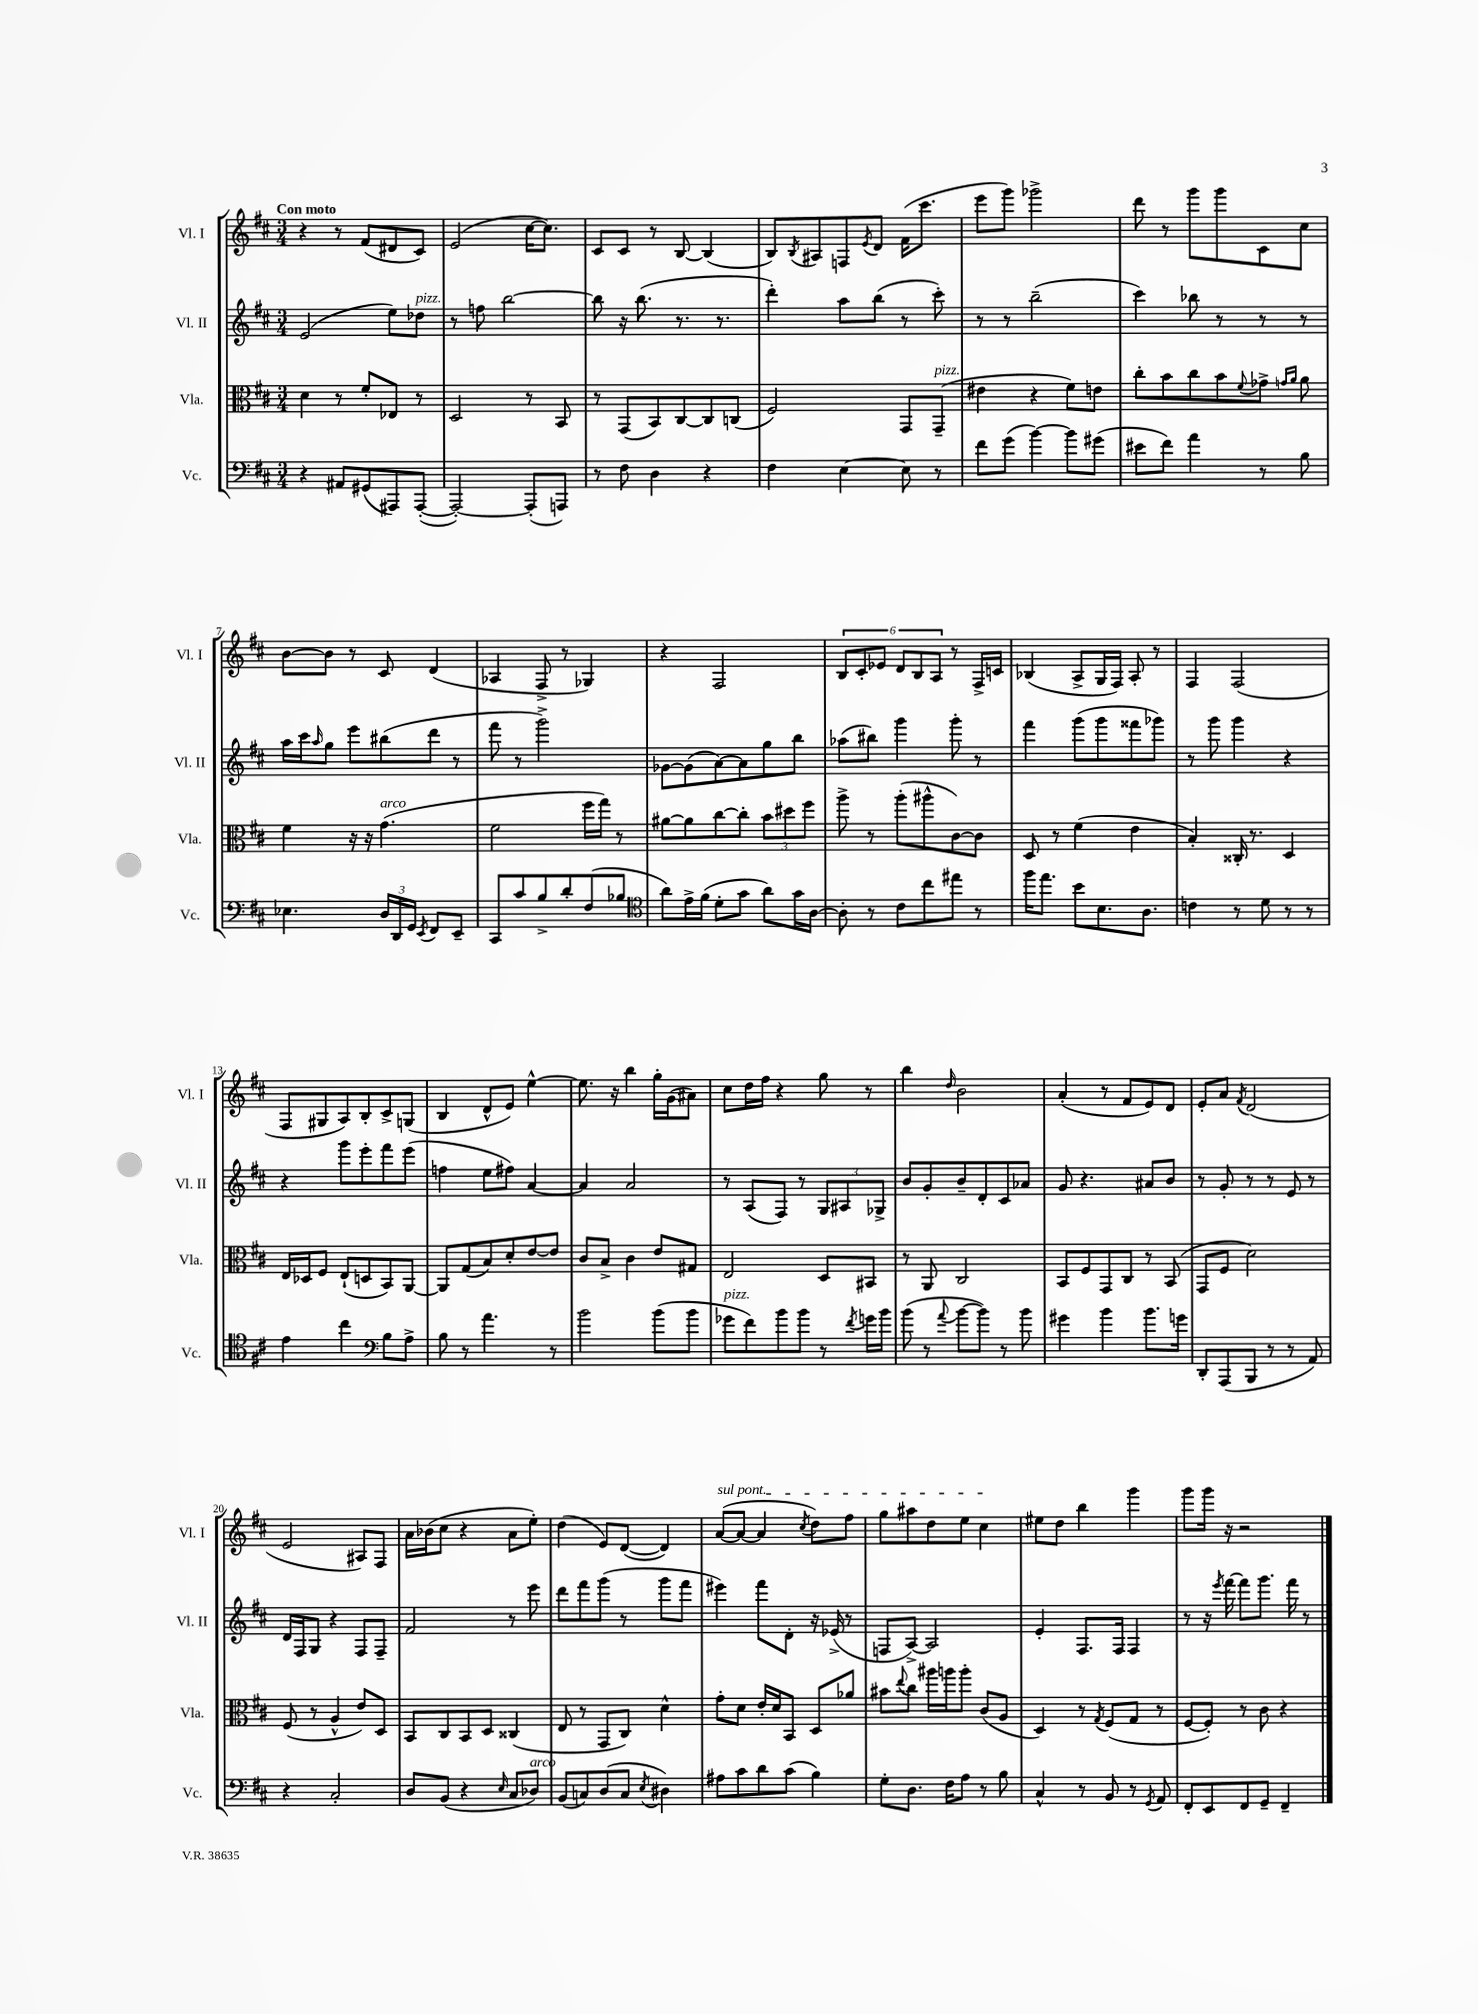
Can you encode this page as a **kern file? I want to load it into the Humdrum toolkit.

**kern	**kern	**kern	**kern
*part4	*part3	*part2	*part1
*staff4	*staff3	*staff2	*staff1
*I"Vc.	*I"Vla.	*I"Vl. II	*I"Vl. I
*I'Vc.	*I'Vla.	*I'Vl. II	*I'Vl. I
*clefF4	*clefC3	*clefG2	*clefG2
*k[f#c#]	*k[f#c#]	*k[f#c#]	*k[f#c#]
*M3/4	*M3/4	*M3/4	*M3/4
=1	=1	=1	=1
!	!	!	!LO:TX:a:B:t=Con moto
4r	4d\	(2e/	4r
8AA#X/L	8r	.	8r
(8GG#X/	8f#'/L	.	(8f#/L
8AAA#X/)	8E-X/J	8ee\L)	8d#X/
!	!	!LO:TX:a:i:t=pizz.	!
([8AAA#'/J	8r	8dd-X\J	8c#/J)
=2	=2	=2	=2
2AAA#'/_)	2D/	8r	(2e/
.	.	8ffn\	.
.	.	[2bb\	.
(8AAA#'/L]	8r	.	[16cc#\KL
.	.	.	8.cc#\J])
8AAAn/J)	8BB/	.	.
=3	=3	=3	=3
8r	8r	8bb\]	8c#/L
8F#\	(8GG/L	16r	8c#/J
.	.	(8.bb\	.
4D\	8BB/)	.	8r
.	[8C#/	8.r	[8B/
4r	8C#/]	.	(4B/]
.	.	8.r	.
.	(8Cn/J	.	.
=4	=4	=4	=4
4F#\	2F#/)	4ddd'\)	8B/L)
.	.	.	8qB/
.	.	.	8A#X/
[4E\	.	8aa\L	8Fn/
.	.	.	8qe/
.	.	(8bb\J	8d/J
8E\]	8GG/L	8r	(16f#\KL
.	.	.	8.ccc#\J
!	!LO:TX:a:i:t=pizz.	!	!
8r	(8GG~/J	8ccc#'\)	.
=5	=5	=5	=5
8f#\L	4e#X\	8r	8eee\L
(8g\J	.	8r	8ggg\J)
[4b\)	4r	(2bb~\	2ggg-X^\
8b\L]	8f#\L)	.	.
(8g#X\J	8en\J	.	.
=6	=6	=6	=6
8e#X\L	8cc#'\L	4ccc#\)	8ddd\
8f#\J)	8b\	.	8r
4a\	8cc#\	8bb-X\	8ggg\L
.	8b\	8r	8ggg\
.	8qqf#/	.	.
8r	8g-X^\J	8r	8c#\
.	16qqgn/LL	.	.
.	16qqa/JJ	.	.
8B\	8a\	8r	8cc#\J
!!LO:LB:g=z
=7	=7	=7	=7
4.E-X\	4f#\	16aa\LL	[8b\L
.	.	16ccc#\J	.
.	.	16qqaa/	.
.	.	8gg\J	8b\J]
.	16r	8eee\L	8r
.	16r	.	.
!	!LO:TX:a:i:t=arco	!	!
24D/LL	(4.g\	(8bb#X\	8c#/
24DD/	.	.	.
24GG/JJ	.	.	.
8qEE/	.	.	.
8FF#/L	.	8ddd\J	(4d/
8EE~/J	.	8r	.
=8	=8	=8	=8
8CC#/L	2f#\	8fff#\	4A-X/
8c#/	.	8r	.
8B^/	.	2ggg^\)	8F#^/
8d'/	.	.	8r
(8F#/	16ff#\LL	.	4G-X/)
.	16gg\JJ)	.	.
8B-X/J	8r	.	.
=9	=9	=9	=9
*clefC4	*	*	*
8a\L)	[8a#X\L	[8g-X\L	4r
16e^\L	8a#\]	(8g-\]	.
(16f#\JJ	.	.	.
8d'\L	[8cc#\	[8a\)	2F#/
8g\J	8cc#'\J]	8a\]	.
8a\L)	12b\L	8gg\	.
.	12dd#X\	.	.
16g\L	.	8bb\J	.
.	12ff#\J	.	.
[16A\JJ	.	.	.
=10	=10	=10	=10
8A'\]	8aa^\	(8aa-X\L	12B/L
.	.	.	12c#'/
8r	8r	8bb#X\J)	.
.	.	.	12e-X/J
8c#\L	(8aa'\L	4ggg\	12d/L
.	.	.	12B/
8cc#\	8aa#X^^\	.	.
.	.	.	12A/J
8ee#X\J	[8c#\)	8ggg'\	8r
8r	8c#\J]	8r	16F#^/LL
.	.	.	16cn/JJ
=11	=11	=11	=11
16ff#\KL	8D/	4fff#\	(4B-X/
8.ee\J	.	.	.
.	8r	.	.
8b\L	(4f#\	(8ggg\L	8A^/L
8.B\	.	8ggg\	16G/L
.	.	.	16F#/JJ)
.	4e\	8fff##X\	8A'/
8.A\J	.	.	.
.	.	8ggg-X\J)	8r
=12	=12	=12	=12
4cn\	4B'/)	8r	4F#/
.	.	8ggg\	.
8r	16C##X'/	4ggg\	(2F#/
.	8.r	.	.
8d\	.	.	.
8r	4D/	4r	.
8r	.	.	.
!!LO:LB:g=z
=13	=13	=13	=13
4e\	16E/LL	4r	8F#/L
.	16D-X/J	.	.
.	8F#/J	.	8G#X/
4cc#\	(8E`/L	8ggg\L	8A/)
.	8Dn/	8eee'\	8B'/
*clefF4	*	*	*
8B\L	8BB/)	8fff#\	8c#^/
8A^\J	[8AA/J	(8eee\J	(8Gn/J
=14	=14	=14	=14
8B\	8AA/L]	4ffn\	4B/
8r	(8G/	.	.
4.a\	8B/)	8ee\L	8d^^/L
.	8d'/	8ff#X\J)	8e/J)
.	[8e/	[4a/	[4ee^^\
8r	8e/J]	.	.
=15	=15	=15	=15
2b\	8c#/L	4a/]	8.ee\]
.	8B^/J	.	.
.	.	.	16r
.	4c#\	2a/	4bb\
(8b\L	8e/L	.	16gg'\LL
.	.	.	(16g\J
8b\J	8G#X/J	.	8a#X\J)
=16	=16	=16	=16
!LO:TX:a:i:t=pizz.	!	!	!
8g-X\L	2E/	8r	8cc#\L
8f#\)	.	(8A/L	16dd\L
.	.	.	16ff#\JJ
8b\	.	8F#/J)	4r
8b\J	.	8r	.
8r	8D/L	12G/L	8gg\
.	.	12A#X/	.
8qf#/	.	.	.
16gn\LL	8BB#X/J	.	8r
.	.	12G-X^/J	.
16b\JJ	.	.	.
=17	=17	=17	=17
(8b\	8r	8b/L	4bb\
8r	8AA/	8g'/	.
8qqa/	.	.	16qqdd/
[8b\L	2C#/	8b~/	2b\
8b\J])	.	8d'/	.
8r	.	8c#/	.
8b\	.	8a-X/J	.
=18	=18	=18	=18
4g#X\	8BB/L	8g/	(4a'/
.	8F#/	4.r	.
4b\	8GG/	.	8r
.	8C#/J	.	8f#/L
8.b\L	8r	8a#X/L	8e/)
.	(8BB/	8b/J	8d/J
16gn\Jk	.	.	.
=19	=19	=19	=19
8DD'/L	8GG/L	8r	8e'/L
(8AAA/	8F#/J	8g'/	8a/J
.	.	.	8qf#/
8BBB/J	2d\)	8r	(2d/
8r	.	8r	.
8r	.	8e/	.
8AA/)	.	8r	.
!!LO:LB:g=z
=20	=20	=20	=20
4r	(8F#/	16d/LL	2e/
.	.	16F#/J	.
.	8r	8G/J	.
2C#'/	4A^^/	4r	.
.	8e/L)	8F#/L	8A#X/L)
.	8D/J	8F#~/J	8F#/J
=21	=21	=21	=21
8D/L	8BB/L	2f#/	16a\LL
.	.	.	(16b-X\J
(8BB/J	8C#/	.	8cc#\J
4r	8BB/	.	4r
.	8D/J	.	.
16qqE/	.	.	.
8C#/L	(4C##X/	8r	8a\L
!LO:TX:a:i:t=arco	!	!	!
8D-X/J)	.	8eee\	8ee'\J)
=22	=22	=22	=22
(8BB/L	8E/	8ddd\L	(4dd\
8Cn/)	8r	8fff#\	.
(8D/	8GG/L	(8ggg\J	8e/L)
8C/J	8C#/J)	8r	([8d/J
8qE/	.	.	.
4D#X\)	4d^^\	8ggg\L	4d/])
.	.	8fff#\J	.
=23	=23	=23	=23
!	!	!	!LO:TX:a:i:t=sul pont.
8A#X\L	8g'\L	4eee#X\)	([8a/L
8c#\	8d\J	.	8a/J_
8d\	16e'/LL	8fff#\L	4a/]
.	16d/J	.	.
(8c#\J	8BB/J	8d'\J	.
.	.	.	8qcc#/
4B\)	8D/L	16r	8dd\L)
.	.	(16e-X^/	.
.	8a-X/J	8r	8ff#\J
=24	=24	=24	=24
8G'\L	8b#X\L	8Fn/L	8gg\L
.	8qqee/	.	.
8.D\J	8cc#\J	[8A^/J)	8aa#X\
.	16aa#X\LL	2A/]	8dd\
16F#\KL	16aan\J	.	.
8A\J	8aa'\J	.	8ee\J
8r	(8c#/L	.	4cc#\
8B\	8A/J	.	.
=25	=25	=25	=25
4C#^^/	4D/)	4e'/	8ee#X\L
.	.	.	8dd\J
8r	8r	8.F#/L	4bb\
.	8qG/	.	.
8BB/	(8F#/L	.	.
.	.	16F#/Jk	.
8r	8G/J	4F#/	4ggg\
8qGG/	.	.	.
8AA/	8r	.	.
=26	=26	=26	=26
8FF#'/L	[8F#/L	8r	8ggg\L
8EE/	8F#'/J])	16r	16ggg\Jk
.	.	8qeee/	.
.	.	[16fff#\	16r
8FF#/	8r	8fff#\L]	2r
8GG~/J	8c#\	8.ggg\J	.
4FF#~/	4r	.	.
.	.	16fff#\	.
.	.	8r	.
==	==	==	==
*-	*-	*-	*-
